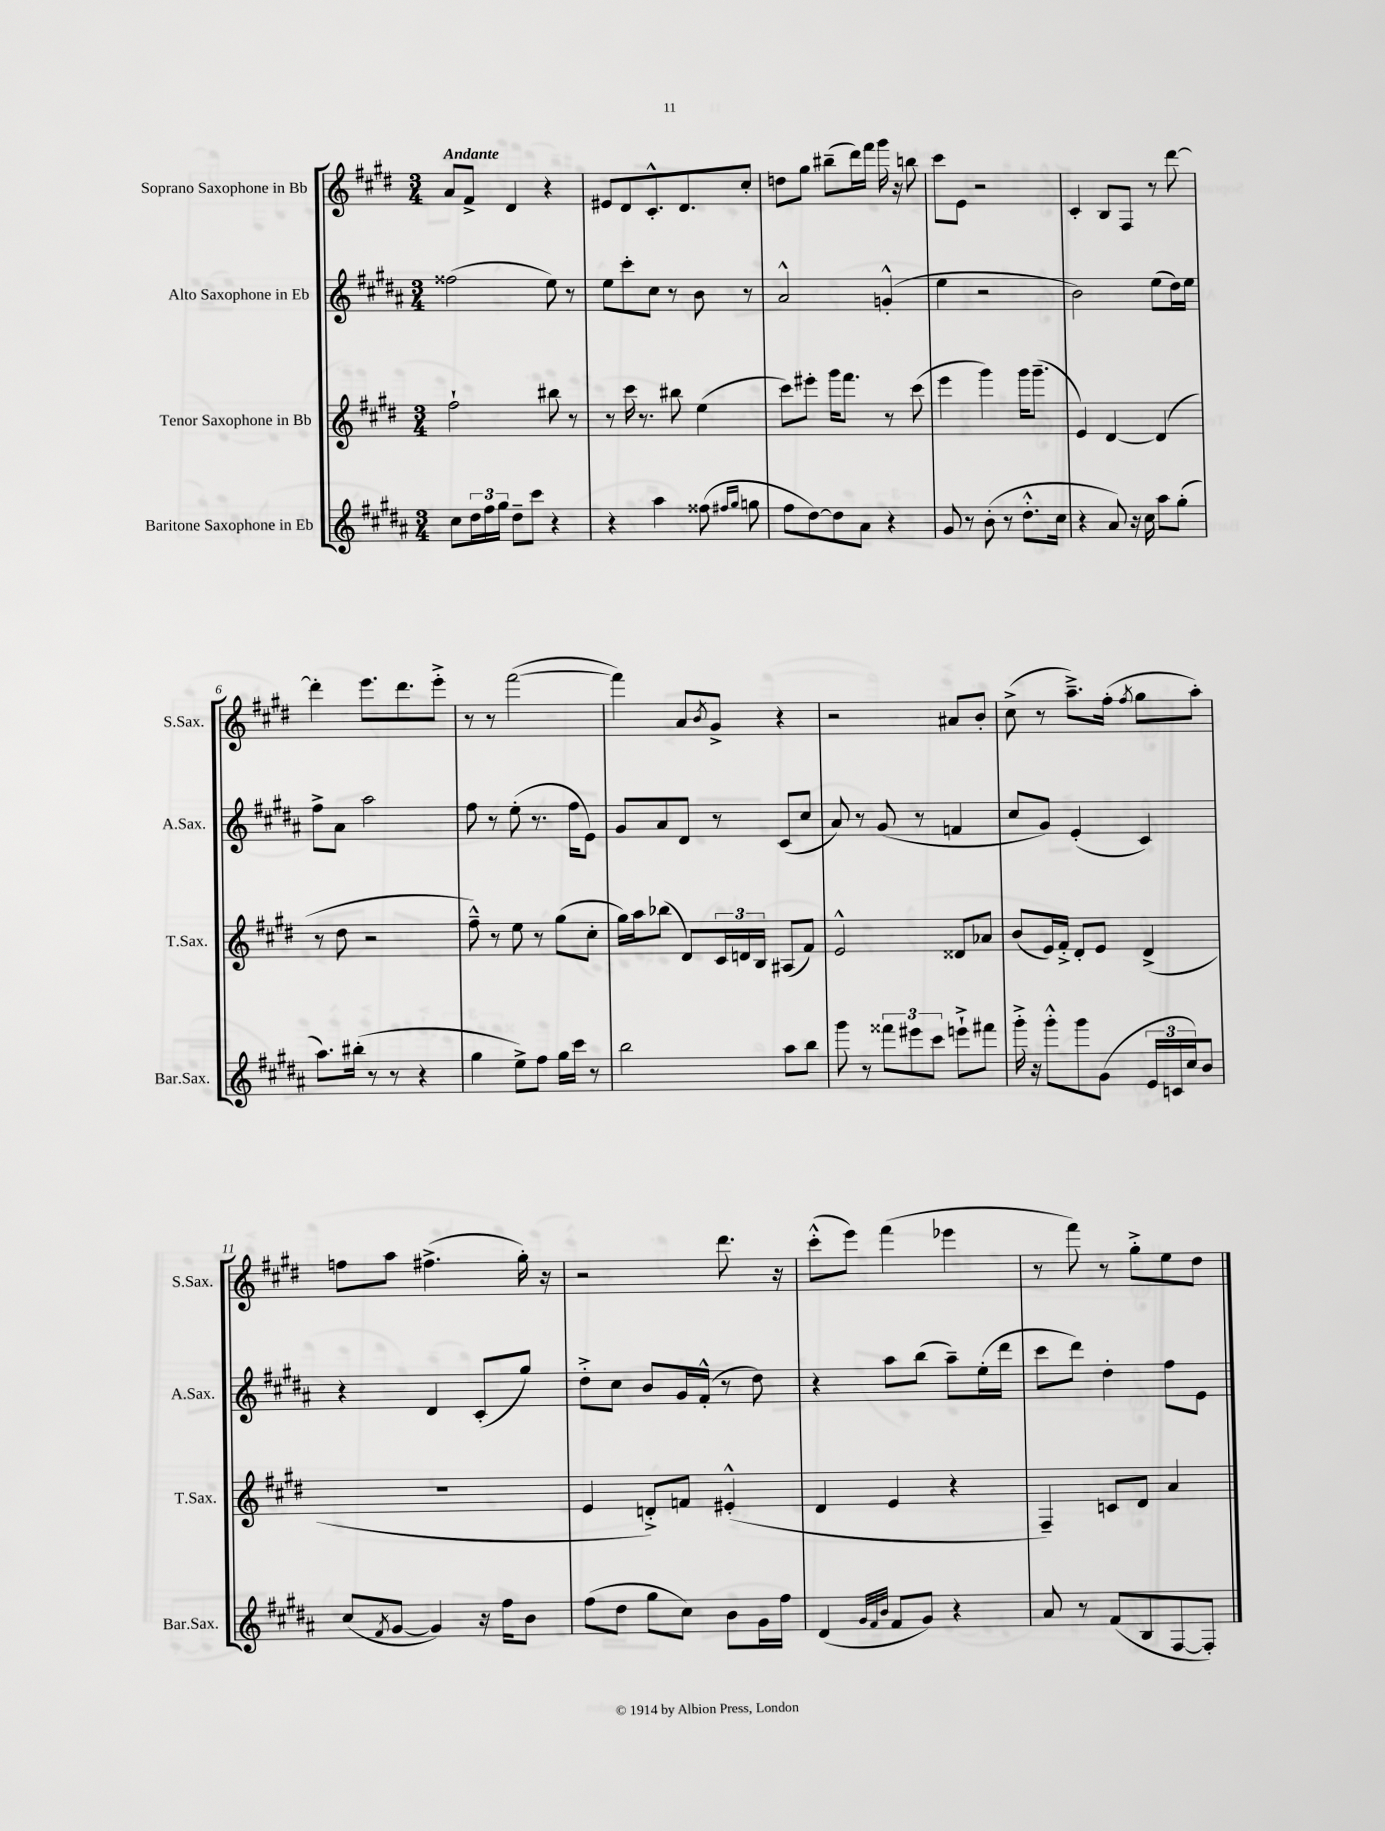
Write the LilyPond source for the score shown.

<<
\new StaffGroup <<
\new Staff = "s0" \with { instrumentName = "Soprano Saxophone in Bb" shortInstrumentName = "S.Sax." } {
    \clef treble \key e \major \numericTimeSignature \time 3/4 \tempo "Andante"
    a'8 fis'8-> dis'4 r4 |
    eis'8 dis'8 cis'8.-.-^ dis'8. cis''8-. |
    d''8 gis''8 bis''8--( dis'''16) fis'''16 gis'''16 r16 b''8 |
    cis'''8 e'8 r2 |
    cis'4-. b8 fis8 r8 dis'''8~ |
    dis'''4-. e'''8. dis'''8. e'''8-.-> |
    r8 r8 fis'''2~( |
    fis'''4) a'8 \acciaccatura { b'8 } gis'8-> r4 |
    r2 ais'8 b'8-. |
    cis''8->( r8 a''8.--->) fis''16-.( \acciaccatura { fis''8 } gis''8 a''8-.) |
    f''8 a''8 fis''4.->( gis''16-.) r16 |
    r2 dis'''8. r16 |
    cis'''8-.-^( e'''8) fis'''4( ees'''4 |
    r8 fis'''8) r8 gis''8-.-> e''8 dis''8 \bar "|." |
}
\new Staff = "s1" \with { instrumentName = "Alto Saxophone in Eb" shortInstrumentName = "A.Sax." } {
    \clef treble \key b \major \numericTimeSignature \time 3/4
    fisis''2( e''8) r8 |
    e''8 cis'''8-. cis''8 r8 b'8 r8 |
    ais'2-^ g'4-.-^( |
    e''4 r2 |
    b'2) e''8( dis''16) e''16 |
    fis''8-> ais'8 ais''2 |
    fis''8 r8 e''8-.( r8. fis''16 e'8) |
    gis'8 ais'8 dis'8 r8 cis'8( cis''8 |
    ais'8) r8 gis'8( r8 f'4 |
    cis''8 gis'8) e'4-.( cis'4) |
    r4 dis'4 cis'8-.( gis''8) |
    dis''8-.-> cis''8 b'8 gis'16 fis'16-.-^( r8 dis''8) |
    r4 ais''8 b''8( ais''8--) e''16-.( dis'''16 |
    cis'''8 dis'''8) dis''4-. fis''8 e'8 \bar "|." |
}
\new Staff = "s2" \with { instrumentName = "Tenor Saxophone in Bb" shortInstrumentName = "T.Sax." } {
    \clef treble \key e \major \numericTimeSignature \time 3/4
    fis''2-! bis''8 r8 |
    r8 cis'''16 r8. bis''8 e''4( |
    cis'''8) eis'''8-. gis'''16 fis'''8. r8 cis'''8( |
    e'''4 gis'''4) gis'''16 gis'''8.--( |
    e'4) dis'4~ dis'4( |
    r8 dis''8 r2 |
    fis''8---^) r8 e''8 r8 gis''8( cis''8-. |
    gis''16) a''16 bes''8( dis'8) \tuplet 3/2 { cis'16 d'16 b16 } ais8( fis'8) |
    e'2-^ disis'8 aes'8 |
    b'8( e'16) fis'16-.-> dis'8-. e'8 dis'4->( |
    R2. |
    e'4 d'8-.->) f'8 eis'4-.-^( |
    dis'4 e'4 r4 |
    fis4--) c'8 dis'8 a'4 \bar "|." |
}
\new Staff = "s3" \with { instrumentName = "Baritone Saxophone in Eb" shortInstrumentName = "Bar.Sax." } {
    \clef treble \key b \major \numericTimeSignature \time 3/4
    cis''8 \tuplet 3/2 { dis''16 fis''16 gis''16 } dis''8-- cis'''8 r4 |
    r4 ais''4 fisis''8( \grace { fis''16 gis''16 } g''8 |
    fis''8 dis''8~) dis''8 ais'8 r4 |
    gis'8 r8 b'8-.( r8 dis''8.-.-^ cis''16 |
    r4 ais'8) r16 cis''16 ais''8 gis''8-.( |
    ais''8.) bis''16-.( r8 r8 r4 |
    gis''4 e''8->) fis''8 gis''16 cis'''16 r8 |
    b''2 ais''8 b''8 |
    gis'''8 r8 \tuplet 3/2 { fisis'''8 eis'''8 cis'''8 } e'''8-!-> fis'''8 |
    gis'''16-.-> r16 gis'''8-.-^ gis'''8 gis'8( \tuplet 3/2 { e'16 c'16 cis''16) } b'8 |
    cis''8( \acciaccatura { fis'8 } gis'8~ gis'4) r16 fis''16 b'8 |
    fis''8( dis''8 gis''8 cis''8) b'8 gis'16 fis''16 |
    dis'4( \grace { gis'32 fis'32 b'32 } fis'8 gis'8) r4 |
    ais'8 r8 fis'8( b8 fis8~ fis8-.) \bar "|." |
}
>>
>>
